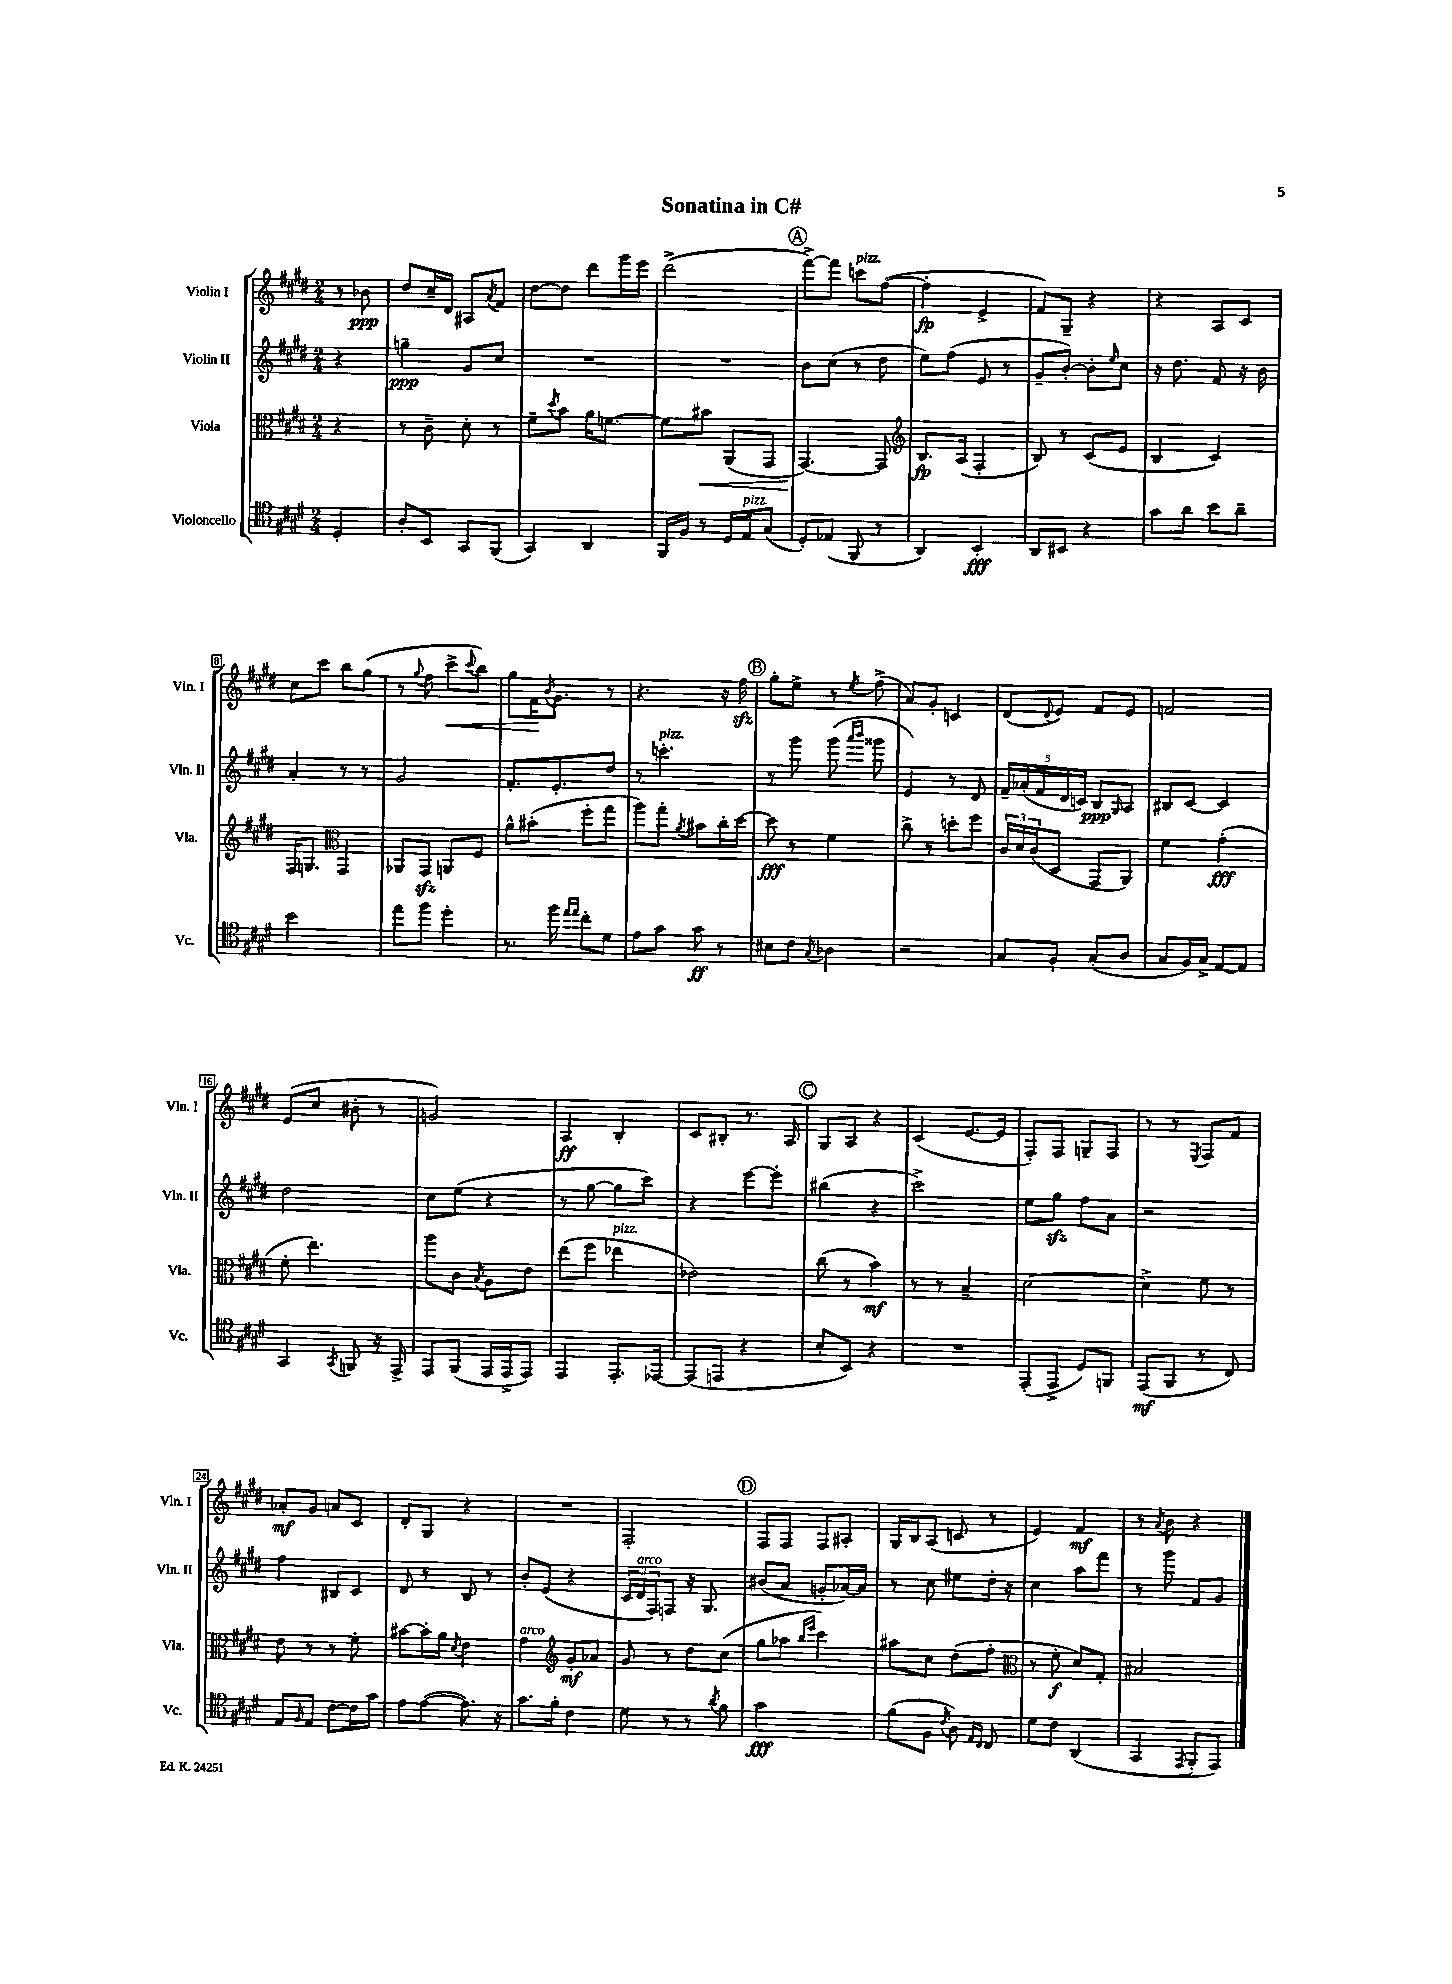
\header { title = "Sonatina in C#" }
<<
\new StaffGroup <<
\new Staff = "s0" \with { instrumentName = "Violin I" shortInstrumentName = "Vln. I" } {
    \clef treble \key e \major \numericTimeSignature \time 2/4 \partial 4
    r8 bes'8\ppp |
    dis''8 cis''16-- dis'16 ais8 \acciaccatura { a'8 } fis'8 |
    dis''8~ dis''8 dis'''8 gis'''16 e'''16 |
    dis'''2->( |
    \mark \markup { \circle "A" } fis'''8~->) fis'''8 c'''8^\markup { \italic "pizz." } fis''8~( |
    fis''4-.\fp e'4-> |
    fis'8) gis8-- r4 |
    r4 a8 cis'8 |
    cis''8 cis'''8 b''8 gis''8( |
    r8 \appoggiatura { gis''8 } fis''8 cis'''8->\< \appoggiatura { cis'''8 } b''8) |
    gis''8 fis'16\! \acciaccatura { b'8 } gis'8. r8 |
    r4. r16 fis''16\sfz |
    \mark \markup { \circle "B" } gis''8-. e''8-> r8 \acciaccatura { e''8 } fis''8->( |
    a'8) gis'8-. c'4 |
    dis'8( \appoggiatura { dis'8 } e'8) fis'8 e'8 |
    f'2 |
    e'8( cis''8 bis'8-. r8 |
    g'2) |
    a4\ff b4-. |
    cis'8 bis8-. r8. a16 |
    \mark \markup { \circle "C" } gis8 a8 r4 |
    cis'4( e'8.~ e'16 |
    fis8-.) fis8 g8-- fis8 |
    r8 r8 \acciaccatura { e8 } fis8 fis'8 |
    aes'8-.\mf gis'8 a'8 cis'8 |
    dis'8-. gis8 r4 |
    R2 |
    fis2-. |
    \mark \markup { \circle "D" } fis8 fis8 fis8 ais8-. |
    gis16 b16 a8( c'8 r8 |
    e'4) fis'4\mf |
    r8 \acciaccatura { a'8 } b'8 r4 \bar "|." |
}
\new Staff = "s1" \with { instrumentName = "Violin II" shortInstrumentName = "Vln. II" } {
    \clef treble \key e \major \numericTimeSignature \time 2/4 \partial 4
    r4 |
    g''4--\ppp gis'8 cis''8 |
    R2 |
    R2 |
    \mark \markup { \circle "A" } b'8 cis''8( r8 dis''8 |
    e''8) fis''8( e'8 r8 |
    gis'8-- b'8~-.) b'8-. \grace { e''16 } cis''8 |
    r16 dis''8. fis'8 r16 b'16 |
    a'4-. r8 r8 |
    gis'2 |
    fis'8.-. e'8.-. dis''8 |
    r8 c'''4.-.^\markup { \italic "pizz." } |
    \mark \markup { \circle "B" } r8 gis'''8 gis'''8( \grace { a'''16 b'''16 } gisis'''8 |
    e'4) r8 dis'8 |
    \tuplet 5/4 { fis'16-- aes'16-.( fis'16 dis'16 c'16) } b8\ppp \grace { gis16 } a8 |
    bis8 cis'8~ cis'4 |
    dis''2 |
    cis''8 e''8( r4 |
    r8 gis''8~ gis''8 cis'''8) |
    r4 e'''8~ e'''8-. |
    \mark \markup { \circle "C" } bis''4( r4 |
    cis'''2->) |
    e''8 gis''8\sfz fis''8 a'8 |
    r2 |
    fis''4 bis8 cis'8 |
    dis'8 r8 b8 r8 |
    b'8-. e'8( r4 |
    \tuplet 3/2 { cis'16 dis'16^\markup { \italic "arco" } fis16) } f8 r16 gis8. |
    \mark \markup { \circle "D" } bis'8( a'8 g'8-. aes'16~) aes'16 |
    r8 cis''8 eis''8 dis''16-. r16 |
    cis''4 a''8 fis'''8 |
    r8 gis'''8 fis'8 gis'8 \bar "|." |
}
\new Staff = "s2" \with { instrumentName = "Viola" shortInstrumentName = "Vla." } {
    \clef alto \key e \major \numericTimeSignature \time 2/4 \partial 4
    r4 |
    r8 cis'8-- dis'8-. r8 |
    fis'8-- \acciaccatura { dis''8 } b'8 a'16 f'8.~ |
    f'8 bis'8\< a,8( gis,8 |
    \mark \markup { \circle "A" } gis,4.~\!) gis,8 |
    \clef treble b8.\fp a16( fis4-. |
    b8) r8 cis'8( e'8 |
    b4 cis'4) |
    fis16 g8. \clef alto gis,4 |
    aes,8 gis,8\sfz a,8 fis8 |
    a'8-^ bis'8-.( fis''8-. gis''8 |
    a''8) gis''8-. \acciaccatura { a'8 } bis'8 cis''16-. dis''16~ |
    \mark \markup { \circle "B" } dis''8\fff r8 fis'4 |
    cis''8-> r8 d''8-. fis''8 |
    \tuplet 3/2 { cis'16 dis'16 cis'16( } dis8 gis,8 a,8) |
    fis'4 gis'4-.\fff( |
    fis'8-. e''4.) |
    a''8 cis'8 \acciaccatura { b8 } a8 e'8 |
    e''8( fis''8 ees''4^\markup { \italic "pizz." } |
    ees'2) |
    \mark \markup { \circle "C" } cis''8( r8 b'4\mf) |
    r8 r8 b4-- |
    dis'2~ |
    dis'4-> fis'8 r8 |
    e'8 r8 r8 fis'8-. |
    bis'8~ bis'16-. a'16 \acciaccatura { dis'8 } e'4 |
    gis'4^\markup { \italic "arco" } \clef treble gis'8-.\mf aes'8 |
    gis'8 r8 dis''8 cis''8( |
    \mark \markup { \circle "D" } gis''8 aes''8 \grace { b''16 e'''16 } cis'''4) |
    ais''8 cis''8 dis''8( fis''8-. |
    \clef alto r8 fis'8-.\f dis'8) gis8-. |
    bis2 \bar "|." |
}
\new Staff = "s3" \with { instrumentName = "Violoncello" shortInstrumentName = "Vc." } {
    \clef tenor \key e \major \numericTimeSignature \time 2/4 \partial 4
    dis4-. |
    a8-. b,8 gis,8 fis,8( |
    gis,4) a,4 |
    fis,16 fis16 r8 dis16 e16^\markup { \italic "pizz." } gis8( |
    \mark \markup { \circle "A" } dis8-.) ees8( fis,8 r8 |
    a,4) b,4-.\fff |
    a,8 bis,8 r4 |
    gis'8 a'8 b'8 a'8-- |
    b'2 |
    e''8 fis''8 dis''4-. |
    r8. fis''16 \grace { e''16 e''16 } cis''8-. dis'8 |
    e'8 gis'8 gis'8\ff r8 |
    \mark \markup { \circle "B" } bis8 cis'8 \acciaccatura { gis8 } aes4 |
    r2 |
    gis8 fis8-. gis8-.( a8 |
    gis8 fis16) gis16-> e8~ e8 |
    gis,4 \acciaccatura { gis,8 } f,8 r16 e,16-> |
    e,8 fis,8( e,16 e,16-> e,8) |
    e,4 e,8.-. ees,16~ |
    ees,8( e,8 r4 |
    \mark \markup { \circle "C" } b8-. b,8) r4 |
    R2 |
    e,8-.( e,8-> dis8) f,8 |
    e,8\mf( fis,8 r8 cis8) |
    e8 \grace { fis16 } e8 cis'8~ cis'16 gis'16 |
    e'8 e'8~( e'8.) r16 |
    gis'8. fis'16-. cis'4 |
    dis'8 r8 r8 \acciaccatura { a'8 } fis'8 |
    \mark \markup { \circle "D" } gis'2\fff |
    fis'8( fis8 \acciaccatura { cis'8 } a8) \grace { e16 cis16 } cis8 |
    dis'8 cis'8 a,4( |
    gis,4 \acciaccatura { e,8 } fis,8-. e,8) \bar "|." |
}
>>
>>
\layout { \context { \Score \override BarNumber.stencil = #(make-stencil-boxer 0.1 0.3 ly:text-interface::print) } }
